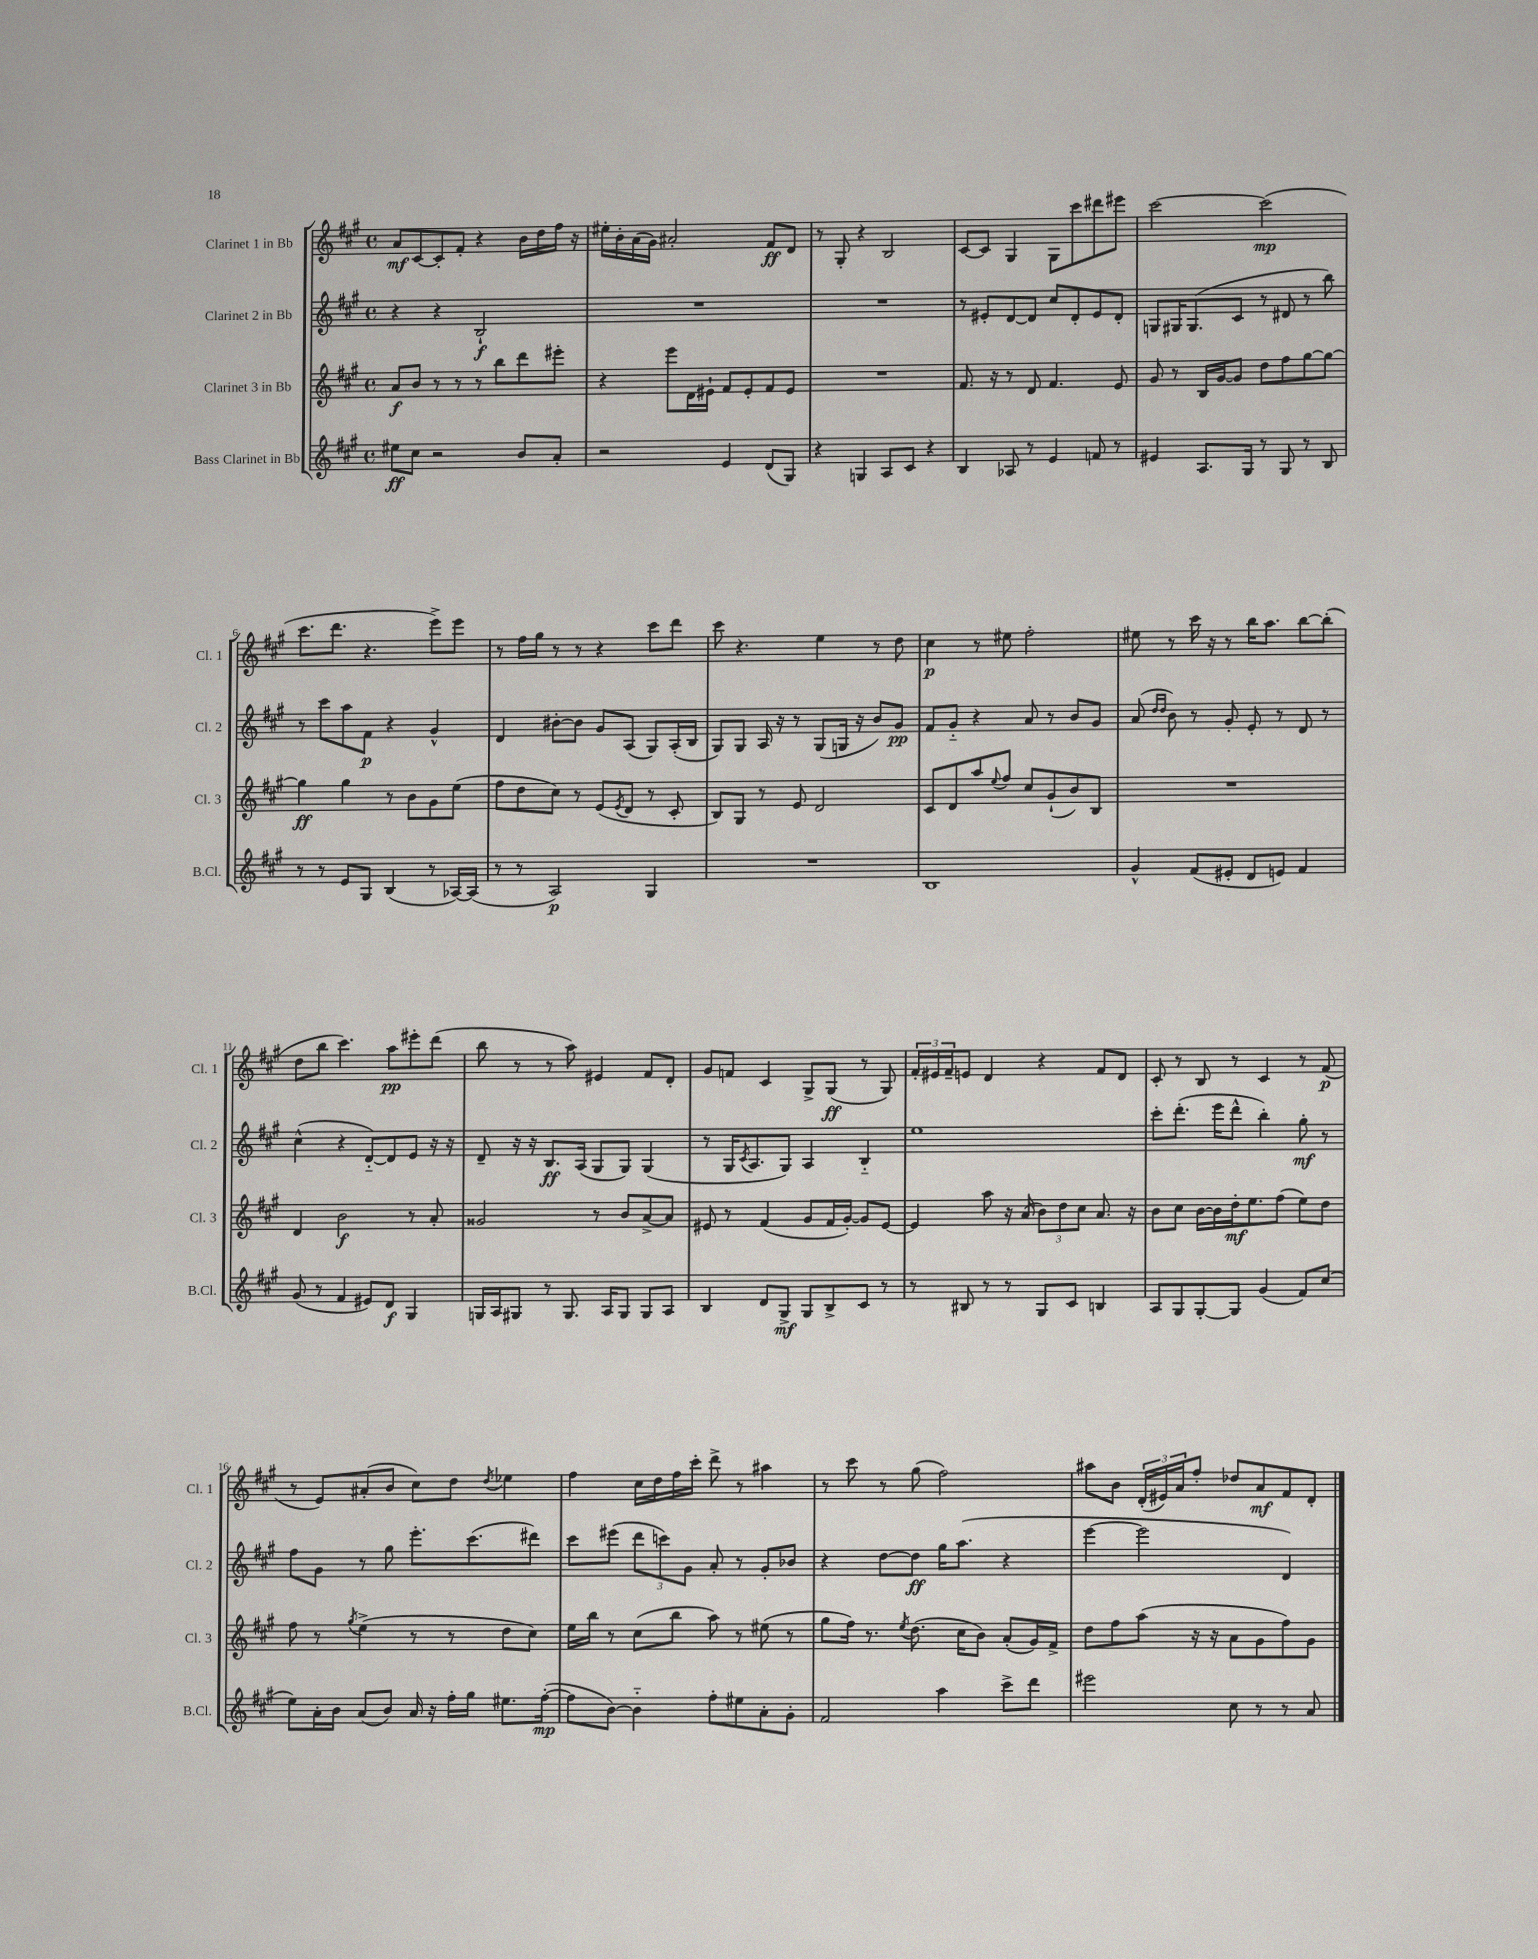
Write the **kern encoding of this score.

**kern	**kern	**kern	**kern
*staff4	*staff3	*staff2	*staff1
*clefG2	*clefG2	*clefG2	*clefG2
*k[f#c#g#]	*k[f#c#g#]	*k[f#c#g#]	*k[f#c#g#]
*M4/4	*M4/4	*M4/4	*M4/4
*met(c)	*met(c)	*met(c)	*met(c)
8ee#\L	8a/L	4r	8a/L
8cc#\J	8b/J	.	[8c#/
2r	8r	4r	8c#'/]
.	8r	.	8f#'/J
.	8r	2B`/	4r
.	8bb\L	.	.
8b/L	8ddd\	.	16b\LL
.	.	.	16dd\
8a'/J	8eee#'\J	.	16ff#\JJ
.	.	.	16r
=	=	=	=
2r	4r	1r	16ee#'\LL
.	.	.	16b'\
.	.	.	(16a\
.	.	.	16g#\JJ)
.	8eee\L	.	2a#'/
.	16d\L	.	.
.	16e#`\JJ	.	.
4e/	8f#/L	.	.
.	8e#'/	.	.
(8d/L	8f#/	.	8f#/L
8G#/J)	8e#/J	.	8d/J
=	=	=	=
4r	1r	1r	8r
.	.	.	8G#'/
4G/	.	.	4r
8A/L	.	.	2B/
8c#/J	.	.	.
4r	.	.	.
=	=	=	=
4B/	8.f#/	8r	[8c#/L
.	.	8e#'/L	8c#/]J
.	16r	.	.
8A-/	8r	[8d/	4G#/
8r	8d/	8d/]J	.
4e/	4.f#/	8cc#/L	8G#\L
.	.	8d'/	8ccc#\
8f/	.	8e#/	8ddd#\
8r	8e/	8d'/J	8eee#\J
=	=	=	=
4e#/	8g#/	8G/L	[2ccc#\
.	8r	16G#/K	.
.	.	(8.G#/	.
8.A/L	16B/LL	.	.
.	[16g#/J	.	.
.	8g#/]J	8c#/J	.
16G#/Jk	.	.	.
8r	8dd\L	8r	(2ccc#\]
8G#/	8ff#\	8d#/	.
8r	[8gg#\	8r	.
8B/	8gg#\_J	8bb\)	.
=	=	=	=
8r	4gg#\]	8r	8.ccc#\L
8r	.	8ccc#\L	.
.	.	.	8.ddd\J
8e/L	4gg#\	8aa\	.
8G#/J	.	8f#\J	4.r
(4B/	8r	4r	.
.	8b\L	.	.
8r	8g#\	4g#^^/	8eee^\L)
[16A-/LL)	(8ee\J	.	8eee\J
(16A-/]JJ	.	.	.
=	=	=	=
8r	8ff#\L	4d/	8r
8r	8dd\	.	16ff#\LL
.	.	.	16gg#\JJ
2A/)	8cc#\J)	[8b#'\L	8r
.	8r	8b#\]J	8r
.	(8e/L	8g#/L	4r
.	8qe/	.	.
.	8d/J	(8A/J	.
4G#/	8r	8G#/L)	8ccc#\L
.	8c#'/	(16A'/L	8ddd\J
.	.	16B/JJ	.
=	=	=	=
1r	8B/L)	8G#/L)	8ccc#\
.	8G#/J	8G#/J	4.r
.	8r	16A/	.
.	.	16r	.
.	8e/	8r	.
.	2d/	(8G#/L	4ee\
.	.	16G/Jk	.
.	.	16r	.
.	.	8b/L)	8r
.	.	8g#/J	8dd\
=	=	=	=
1B	8c#/L	8f#/L	4cc#\
.	8d/	8g#'~/J	.
.	8aa/	4r	8r
.	8qqee/	.	.
.	8ff#/J	.	8ee#\
.	8cc#/L	8a/	2ff#'\
.	(8g#`/	8r	.
.	8b/)	8b/L	.
.	8B/J	8g#/J	.
=	=	=	=
4g#^^/	1r	(8a/	8ee#\
.	.	16qqdd/LL	.
.	.	16qqdd/JJ	.
.	.	8b\)	8r
(8f#/L	.	8r	16ccc#\
.	.	.	16r
8e#'/J	.	8g#'/	8r
8d/L	.	8e'/	16bb\LK
.	.	.	8.aa\J
8e/J)	.	8r	.
4f#/	.	8d/	[8bb\L
.	.	8r	(8bb'\]J
=	=	=	=
(8g#/	4d/	(4cc#^^\	8dd\L
8r	.	.	8bb\J
4f#/	2b\	4r	4.ccc#\)
8e#/L)	.	[8d'~/L)	.
8d/J	.	8d/]	8aa\L
4G#/	8r	8e/J	8eee#'\
.	8a'/	16r	(8ddd\J
.	.	16r	.
=	=	=	=
16G/LL	2g##/	8d~/	8bb\
16A/J	.	.	.
8G#/J	.	16r	8r
.	.	16r	.
8r	.	8.B/L	8r
8.G#/	.	.	8aa\)
.	.	(16A/Jk	.
.	8r	8G#/L	4e#/
16A/LK	.	.	.
8G#/J	8b/L	8G#/J)	.
8G#/L	[8a^/	(4G#/	8f#/L
8A/J	8a/]J	.	8d'/J
=	=	=	=
4B/	8e#/	8r	8g#/L
.	8r	16G#/LK	8f/J
.	.	8qc#/	.
.	.	8.A/	.
8d/L	(4f#/	.	4c#/
8G#^/J	.	8G#/J)	.
8G#/L	8g#/L	4A/	8G#^/L
8B^/	16f#/L	.	(8G#/J
.	[16g#'/JJ)	.	.
8c#/J	8g#/]L	4B'~/	8r
8r	[8e#/J	.	8G#/)
=	=	=	=
8r	4e#/]	1ee	24f#'/LL
.	.	.	24e#/
.	.	.	24f#~/J
8B#/	.	.	8e/J
8r	8aa\	.	4d/
8r	16r	.	.
.	(16a/	.	.
8G#/L	12b\L)	.	4r
.	12dd\	.	.
8c#/J	.	.	.
.	12cc#\J	.	.
4B/	8.a/	.	8f#/L
.	.	.	8d/J
.	16r	.	.
=	=	=	=
8A/L	8b\L	8ccc#'\L	8c#'/
8G#/	8cc#\J	(8.ddd'\J	8r
[8G#'/	[16b\LL	.	8B/
.	16b\]	16eee\LK	.
8G#/]J	16dd'\J	8ddd^^\J	8r
.	8.ee\	.	.
(4g#/	.	4bb'\)	4c#/
.	(8ff#\J	.	.
8f#/L)	8ee\L)	8gg#'\	8r
(8cc#/J	8dd\J	8r	(8f#/
=	=	=	=
8ee\L)	8ff#\	8ff#\L	8r
16a'\L	8r	8g#\J	8e/L)
16b\JJ	.	.	.
.	8qgg#/	.	.
(8a/L	(4ee^\	8r	(8a#'/
8b/J)	.	8gg#\	8b/J
16a/	8r	8.eee'\L	8cc#\L)
16r	.	.	.
16ff#'\LL	8r	.	8dd\J
16gg#\JJ	.	(8.ccc#\	.
.	.	.	8qdd/
8.ee#\L	8dd\L	.	4ee-\
.	8cc#\J)	8ddd#\J)	.
([16ff#'\Jk	.	.	.
=	=	=	=
8ff#\]L	16ee\LL	8ccc#\L	4ff#\
.	16bb\JJ	.	.
[8b\J)	8r	(8eee#\J	.
4b'~\]	(8cc#\L	12ddd\L	16cc#\LL
.	.	.	16dd\
.	.	12ccc\)	.
.	8bb\J	.	16ff#\
.	.	12g#\J	.
.	.	.	16ccc#'\JJ
8ff#'\L	8aa\)	8a'/	8ddd^\
8ee#\	8r	8r	8r
8a'\	(8ee#\	8g#'/L	4aa#\
8g#'\J	8r	8b-/J	.
=	=	=	=
2f#/	8gg#\L	4r	8r
.	16ff#\Jk)	.	8ccc#\
.	8.r	.	.
.	.	[8dd\L	8r
.	8qee/	.	.
.	(8.dd\	8dd\]J	(8gg#\
4aa\	.	16gg#\LK	2ff#\)
.	16cc#\LK	(8.aa\J	.
.	8b\J)	.	.
8ccc#^\L	(8a'/L	4r	.
8ddd\J	16g#/L)	.	.
.	16f#^/JJ	.	.
=	=	=	=
2eee#\	8dd\L	[4eee\	8aa#\L
.	8ff#\	.	8b\J
.	(8aa\J	2eee\]	(24d'/LL
.	.	.	24e#/)
.	.	.	24a/J
.	16r	.	8ff#'/J
.	16r	.	.
8cc#\	8a\L	.	8dd-/L
8r	8g#\	.	8a/
8r	8ff#\)	4d/)	8f#/
8a/	8g#\J	.	8d'/J
==	==	==	==
*-	*-	*-	*-
